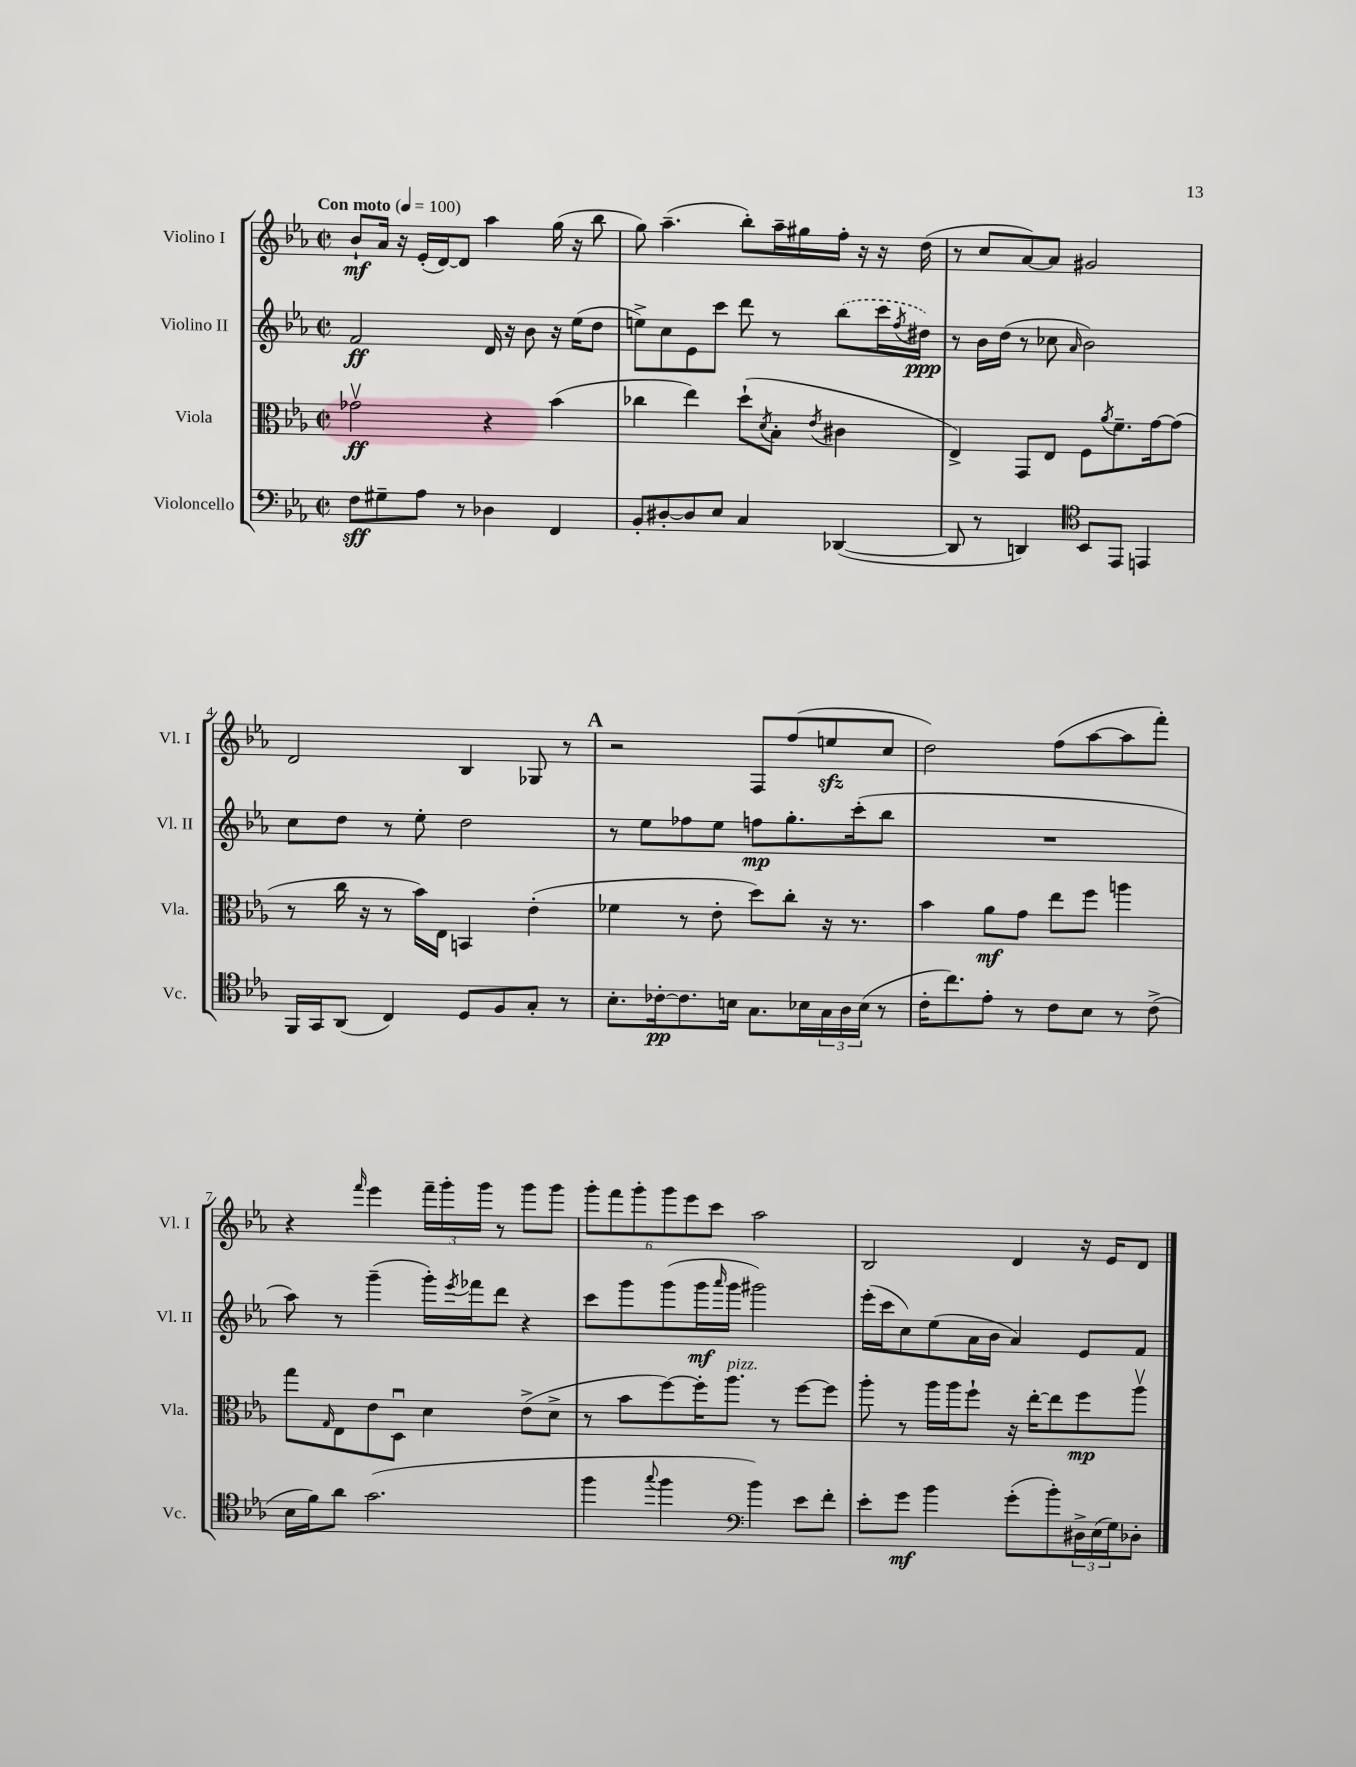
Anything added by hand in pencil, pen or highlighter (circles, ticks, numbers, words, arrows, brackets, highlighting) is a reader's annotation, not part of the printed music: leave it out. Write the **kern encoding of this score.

**kern	**kern	**kern	**kern
*staff4	*staff3	*staff2	*staff1
*clefF4	*clefC3	*clefG2	*clefG2
*k[b-e-a-]	*k[b-e-a-]	*k[b-e-a-]	*k[b-e-a-]
*M2/2	*M2/2	*M2/2	*M2/2
*met(c|)	*met(c|)	*met(c|)	*met(c|)
*MM100	*MM100	*MM100	*MM100
8F	2g-v	2f	8b-`
8G#~	.	.	16a-
.	.	.	16r
8A-	.	.	(16e-'
.	.	.	[16d)
8r	.	.	8d]
4D-	4r	16d	4aa-
.	.	16r	.
.	.	8b-	.
4FF	(4b-	16r	(16gg
.	.	(16ee-	16r
.	.	8dd	8bb-
=	=	=	=
8BB-'	4cc-	8ee^)	8gg)
[8D#'	.	8cc	(4.aa-~
8D#]	4ee-)	8e-	.
8E-	.	8ccc	.
4C	(8dd`	8ddd	8bb-')
.	8qd	.	.
.	8B-'	8r	16aa-~
.	.	.	16gg#
.	8qe-	.	.
([4DD-	4c#	(8bb-	16ff'
.	.	.	16r
.	.	16ccc	16r
.	.	8qff	.
.	.	16dd#)	(16dd
=	=	=	=
8DD-]	4E-^)	8r	8r
8r	.	16b-	8cc
.	.	(16dd	.
4DD)	8GG	8r	[8a-)
.	8E-	8cc-	8a-]
*clefC4	*	*	*
.	.	16qqa-	.
8BB-	8F	2b-)	2g#
.	8qa-	.	.
8EE-	8.f~	.	.
4EE	.	.	.
.	[16g	.	.
.	(8g]	.	.
=	=	=	=
16FF	8r	8cc	2d
16GG	.	.	.
(8AA-	16cc	8dd	.
.	16r	.	.
4C)	8r	8r	.
.	16b-)	8ee-'	.
.	16E-	.	.
8D	4BB	2dd	4B-
8F	.	.	.
8G'	(4e-'	.	8G-
8r	.	.	8r
=	=	=	=
8.B-'	4f-	8r	2r
.	.	8ee-	.
[16c-'	.	.	.
8.c-]	8r	8ff-	.
.	8e-'	8ee-	.
16B	.	.	.
8.G	8dd)	8ff	8F
.	8cc'	8.gg'	(8ff
16B-	.	.	.
24G	16r	.	8ee
24A-	.	.	.
.	8.r	(16ccc'	.
(24B-	.	.	.
8r	.	8bb-	8cc
=	=	=	=
16c'	4b-	1r	2dd)
8.cc)	.	.	.
8e-'	8a-	.	.
8r	8g	.	.
8c	8ee-	.	(8ff
8B-	8ff	.	[8aa-
8r	4aa	.	8aa-]
(8c^	.	.	8fff')
=	=	=	=
16B-	8gg	8aa-)	4r
16f)	.	.	.
.	16qqG	.	.
8a-	8E-	8r	.
.	.	.	16qqfff
(2.g	8e-	(4ggg~	4eee-
.	8Du	.	.
.	4d	16ggg')	24fff~
.	.	.	24ggg'
.	.	8qeee-	.
.	.	16fff-	.
.	.	.	24ggg
.	.	8ddd	8r
.	(8e-^	4r	8ggg
.	8d^	.	8ggg
=	=	=	=
4ff	8r	8ccc	12ggg'
.	.	.	12fff
.	8b-	8ggg	.
.	.	.	12ggg'
8qqgg	.	.	.
4ff	[8ff)	(8ggg	12ggg
.	.	.	12eee-
.	16ff']	16ggg	.
.	.	.	12ccc
.	.	16qqaaa-	.
.	8.aa-	16ggg	.
*clefF4	*	*	*
4b-)	.	2ggg#)	2aa-
.	8r	.	.
8e-	[8ff	.	.
8f'	8ff]	.	.
=	=	=	=
8e-'	8aa-'	(16eee-'	2B-
.	.	16ccc	.
8g	8r	8cc)	.
4b-	16aa-	(8ee-	.
.	16aa-	.	.
.	8ff`	16a-	.
.	.	16b-	.
(8g'	16r	4a-)	4d
.	[16ee-'	.	.
8b-')	8ee-]	.	.
24D#^	8ff	8e-	16r
(24E-	.	.	.
.	.	.	16e-
24G)	.	.	.
8D-'	8aa-v	8f	8d
==	==	==	==
*-	*-	*-	*-
